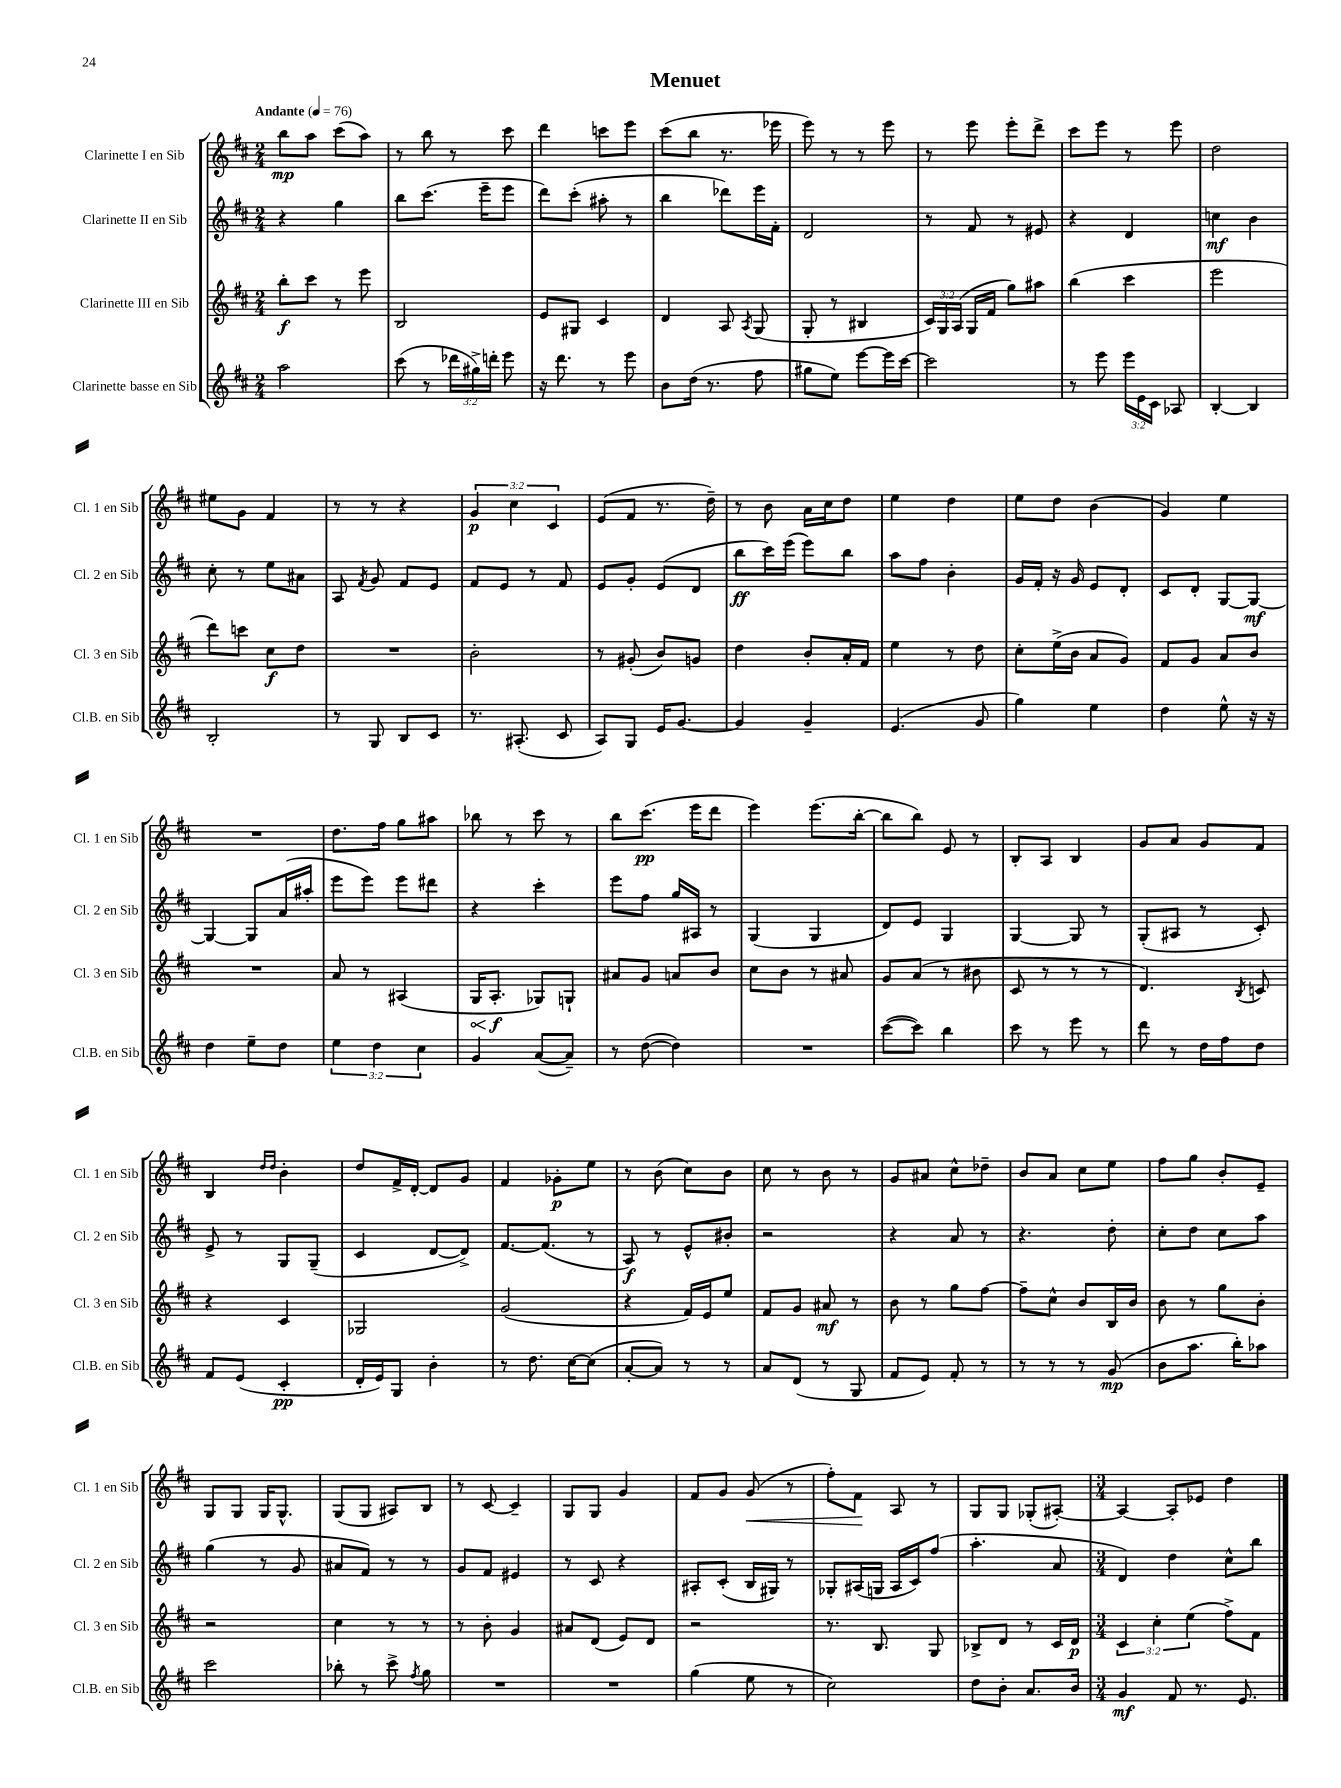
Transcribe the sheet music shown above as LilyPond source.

\header { title = "Menuet" }
<<
\new StaffGroup <<
\new Staff = "s0" \with { instrumentName = "Clarinette I en Sib" shortInstrumentName = "Cl. 1 en Sib" } {
    \clef treble \key d \major \numericTimeSignature \time 2/4 \override Staff.TupletNumber.text = #tuplet-number::calc-fraction-text \tempo "Andante" 4 = 76
    \autoBeamOff b''8[\mp a''8] cis'''8[( a''8]) |
    r8 b''8 r8 cis'''8 |
    d'''4 c'''8[ e'''8] |
    cis'''8[( b''8] r8. ees'''16 |
    e'''8) r8 r8 e'''8 |
    r8 e'''8 e'''8[-. d'''8]-> |
    cis'''8[ e'''8] r8 e'''8 |
    d''2 |
    eis''8[ g'8] fis'4 |
    r8 r8 r4 |
    \tuplet 3/2 { g'4\p cis''4 cis'4 } |
    e'8[( fis'8] r8. d''16--) |
    r8 b'8 a'16[ cis''16 d''8] |
    e''4 d''4 |
    e''8[ d''8] b'4( |
    g'4) e''4 |
    R2 |
    d''8.[ fis''16] g''8[ ais''8] |
    bes''8 r8 cis'''8 r8 |
    b''8[ cis'''8.]\pp( e'''16[ d'''8] |
    e'''4) e'''8.[( b''16]~-. |
    b''8[ b''8]) e'8 r8 |
    b8[-. a8] b4 |
    g'8[ a'8] g'8[ fis'8] |
    b4 \grace { d''16[ d''16] } b'4-. |
    d''8[ fis'16-> d'16]~-. d'8[ g'8] |
    fis'4 ges'8[-.\p e''8] |
    r8 b'8( cis''8[) b'8] |
    cis''8 r8 b'8 r8 |
    g'8[ ais'8] cis''8[-^ des''8]-- |
    b'8[ a'8] cis''8[ e''8] |
    fis''8[ g''8] b'8[-. e'8]-- |
    g8[ g8] g16[ g8.]-^ |
    g8[( g8] ais8[) b8] |
    r8 cis'8~ cis'4-- |
    g8[ g8] g'4 |
    fis'8[ g'8] g'8\<( r8 |
    fis''8[-.) fis'8]\! a8 r8 |
    g8[ g8] ges8[-.( ais8]~-.) |
    \numericTimeSignature \time 3/4 ais4~ ais8[-. ees'8] d''4 \bar "|." |
}
\new Staff = "s1" \with { instrumentName = "Clarinette II en Sib" shortInstrumentName = "Cl. 2 en Sib" } {
    \clef treble \key d \major \numericTimeSignature \time 2/4
    \autoBeamOff r4 g''4 |
    b''8[ cis'''8.]( e'''16[-- e'''8] |
    d'''8[) cis'''8]-.( ais''8-. r8 |
    b''4 des'''8[) e'''16 fis'16]-. |
    d'2 |
    r8 fis'8 r8 eis'8 |
    r4 d'4 |
    c''4\mf b'4 |
    cis''8-. r8 e''8[ ais'8] |
    a8 \acciaccatura { fis'8 } g'8 fis'8[ e'8] |
    fis'8[ e'8] r8 fis'8 |
    e'8[ g'8]-. e'8[( d'8] |
    b''8[\ff cis'''16) e'''16]( e'''8[) b''8] |
    a''8[ fis''8] b'4-. |
    g'16[ fis'16]-. r16 g'16 e'8[ d'8]-. |
    cis'8[ d'8]-. g8[~ g8]~\mf |
    g4~ g8[ a'16( ais''16]-. |
    e'''8[ e'''8]) e'''8[ dis'''8] |
    r4 cis'''4-. |
    e'''8[ fis''8] g''16[ ais16] r8 |
    g4( g4 |
    d'8[) e'8] g4 |
    g4~ g8 r8 |
    g8[-.( ais8] r8 cis'8-.) |
    e'8-> r8 g8[ g8]--( |
    cis'4 d'8[~ d'8]->) |
    fis'8.[~ fis'8.]( r8 |
    a8\f) r8 e'8[-^ bis'8]-. |
    r2 |
    r4 a'8 r8 |
    r4. d''8-. |
    cis''8[-. d''8] cis''8[ a''8] |
    g''4( r8 g'8 |
    ais'8[ fis'8]) r8 r8 |
    g'8[ fis'8] eis'4 |
    r8 cis'8 r4 |
    ais8[-. cis'8]-.( b16[ gis16]) r8 |
    ges8[-. ais16( g16] ais16[ cis'16) fis''8]( |
    a''4.-. a'8 |
    \numericTimeSignature \time 3/4 d'4) d''4 cis''8[-^ b''8] \bar "|." |
}
\new Staff = "s2" \with { instrumentName = "Clarinette III en Sib" shortInstrumentName = "Cl. 3 en Sib" } {
    \clef treble \key d \major \numericTimeSignature \time 2/4 \override Staff.TupletNumber.text = #tuplet-number::calc-fraction-text
    \autoBeamOff b''8[-.\f cis'''8] r8 e'''8 |
    b2 |
    e'8[ gis8] cis'4 |
    d'4 a8 \acciaccatura { a8 } g8( |
    g8-. r8 bis4 |
    \tuplet 3/2 { cis'16[) g16 a16]( } g16[ fis'16] g''8[) ais''8] |
    b''4( cis'''4 |
    e'''2 |
    d'''8[) c'''8] cis''8[\f d''8] |
    R2 |
    b'2-. |
    r8 gis'8-.( b'8[) g'8] |
    d''4 b'8[-. a'16-. fis'16] |
    e''4 r8 d''8 |
    cis''8[-. e''16->( b'16] a'8[ g'8]) |
    fis'8[ g'8] a'8[ b'8] |
    R2 |
    a'8 r8 ais4( |
    \once \override Hairpin.circled-tip = ##t g16[\< a8.]-.\f\! ges8[) g8]-! |
    ais'8[ g'8] a'8[ b'8] |
    cis''8[ b'8] r8 ais'8 |
    g'8[ a'8]( r8 bis'8 |
    cis'8 r8 r8 r8 |
    d'4.) \acciaccatura { b8 } c'8 |
    r4 cis'4 |
    ges2 |
    g'2( |
    r4 fis'16[) e'16 e''8] |
    fis'8[ g'8] ais'8\mf r8 |
    b'8 r8 g''8[ fis''8]~ |
    fis''8[-- cis''8]-^ b'8[ b16 b'16] |
    b'8 r8 g''8[ b'8]-. |
    r2 |
    cis''4 r8 r8 |
    r8 b'8-. g'4 |
    ais'8[ d'8]( e'8[) d'8] |
    r2 |
    r8. b8. g8 |
    bes8[-> d'8] r8 cis'16[ d'16]\p |
    \numericTimeSignature \time 3/4 \tuplet 3/2 { cis'4 cis''4-. e''4( } fis''8[->) fis'8] \bar "|." |
}
\new Staff = "s3" \with { instrumentName = "Clarinette basse en Sib" shortInstrumentName = "Cl.B. en Sib" } {
    \clef treble \key d \major \numericTimeSignature \time 2/4 \override Staff.TupletNumber.text = #tuplet-number::calc-fraction-text
    \autoBeamOff a''2 |
    cis'''8( r8 \tuplet 3/2 { des'''16[ gis''16->) d'''16]-. } e'''8 |
    r16 d'''8. r8 e'''8 |
    b'8[ d''16]( r8. fis''8 |
    gis''8[ e''8]) e'''8[~ e'''16 cis'''16]~ |
    cis'''2 |
    r8 e'''8 \tuplet 3/2 { e'''16[ e'16 cis'16] } aes8 |
    b4~-. b4 |
    b2-. |
    r8 g8 b8[ cis'8] |
    r8. ais8.-.( cis'8 |
    a8[) g8] e'16[ g'8.]~ |
    g'4 g'4-- |
    e'4.( g'8 |
    g''4) e''4 |
    d''4 e''8-^ r16 r16 |
    d''4 e''8[-- d''8] |
    \tuplet 3/2 { e''4 d''4 cis''4 } |
    g'4 a'8[~( a'8]--) |
    r8 d''8~( d''4) |
    R2 |
    cis'''8[~( cis'''8]) b''4 |
    cis'''8 r8 e'''8 r8 |
    d'''8 r8 d''16[ fis''16 d''8] |
    fis'8[ e'8]( cis'4-.\pp |
    d'16[-. e'16) g8] b'4-. |
    r8 d''8. cis''16[~ cis''8]( |
    a'8[~-. a'8]) r8 r8 |
    a'8[ d'8]( r8 g8 |
    fis'8[ e'8]) fis'8-. r8 |
    r8 r8 r8 g'8\mp( |
    b'8[ a''8.] b''16[-.) aes''8] |
    cis'''2 |
    bes''8-. r8 cis'''8-> \acciaccatura { fis''8 } g''8 |
    R2 |
    R2 |
    g''4( e''8 r8 |
    cis''2) |
    d''8[ b'8]-. a'8.[ b'16] |
    \numericTimeSignature \time 3/4 g'4\mf fis'8 r8. e'8. \bar "|." |
}
>>
>>
\layout { \context { \Score \remove "Bar_number_engraver" } }
